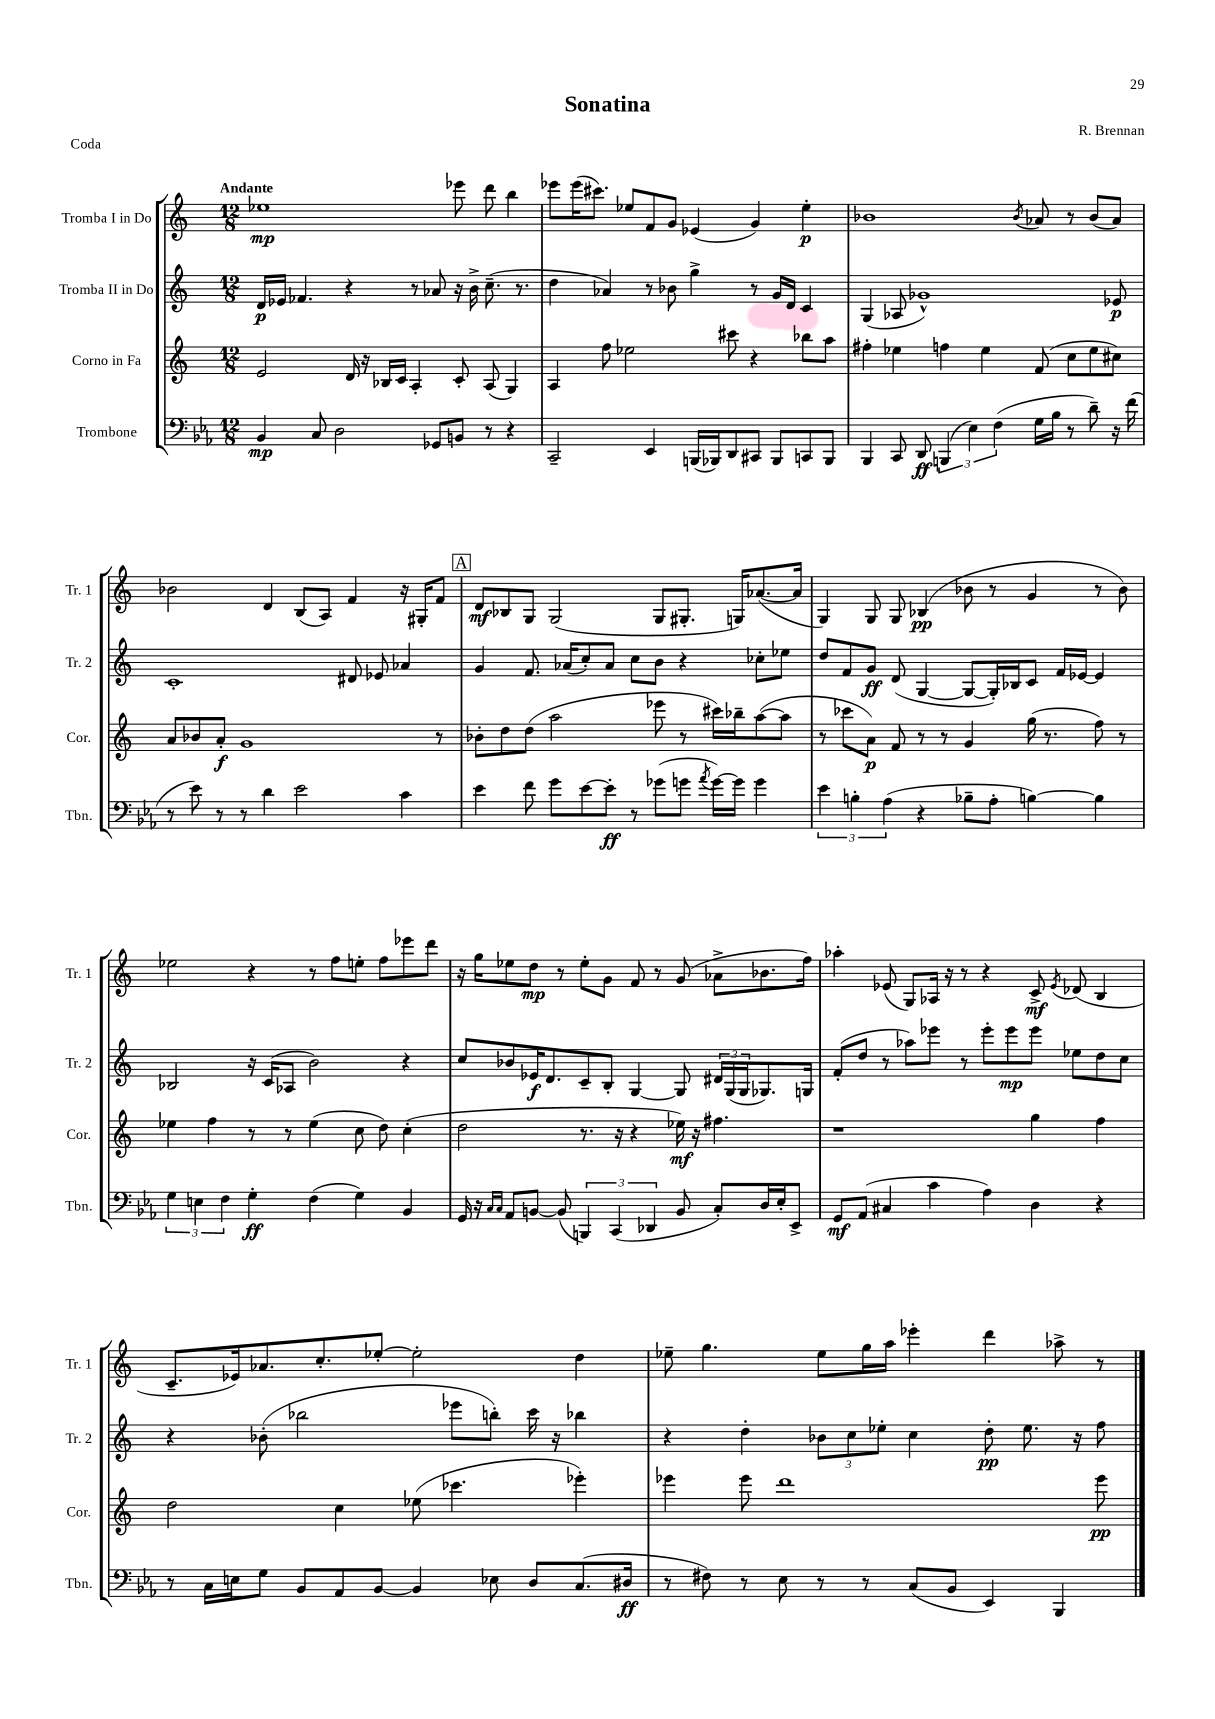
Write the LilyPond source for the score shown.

\header { title = "Sonatina" composer = "R. Brennan" piece = "Coda" }
<<
\new StaffGroup <<
\new Staff = "s0" \with { instrumentName = "Tromba I in Do" shortInstrumentName = "Tr. 1" } {
    \clef treble \key c \major \numericTimeSignature \time 12/8 \tempo "Andante"
    ees''1\mp ees'''8 d'''8 b''4 |
    ees'''8 ees'''16( cis'''8.) ees''8 f'8 g'8 ees'4( g'4) ees''4-.\p |
    bes'1 \acciaccatura { bes'8 } aes'8 r8 bes'8( aes'8) |
    bes'2 d'4 b8( a8) f'4 r16 gis16-. f'8 |
    \mark \markup { \box "A" } d'8\mf bes8 g8 g2( g8 gis8.-. g16) aes'8.~( aes'16 |
    g4) g8 g8 bes4\pp( bes'8 r8 g'4 r8 bes'8) |
    ees''2 r4 r8 f''8 e''8-. f''8 ees'''8 d'''8 |
    r16 g''16 ees''8 d''8\mp r8 ees''8-. g'8 f'8 r8 g'8( aes'8-> bes'8. f''16) |
    aes''4-. ees'8( g8) aes16 r16 r8 r4 c'8->\mf \acciaccatura { ees'8 } des'8( b4 |
    c'8.-- ees'16) aes'8. c''8.-. ees''8~-. ees''2-. d''4 |
    ees''8-- g''4. ees''8 g''16 a''16 ees'''4-. d'''4 aes''8-> r8 \bar "|." |
}
\new Staff = "s1" \with { instrumentName = "Tromba II in Do" shortInstrumentName = "Tr. 2" } {
    \clef treble \key c \major \numericTimeSignature \time 12/8
    d'16\p ees'16 fes'4. r4 r8 aes'8 r16 b'16-> c''8.--( r8. |
    d''4 aes'4) r8 bes'8 g''4-> r8 g'16 d'16 c'4 |
    g4( aes8 ges'1-^) ees'8\p |
    c'1-. dis'8 ees'8 aes'4 |
    \mark \markup { \box "A" } g'4 f'8. aes'16( c''8-.) aes'8 c''8 b'8 r4 ces''8-. ees''8 |
    d''8 f'8 g'8\ff d'8( g4~ g8~ g16-.) bes16 c'8 f'16 ees'16~ ees'4 |
    bes2 r16 c'16( aes8 b'2) r4 |
    c''8 bes'8 ees'16\f d'8. c'8-- b8-. g4~ g8 \tuplet 3/2 { dis'16 g16( g16 } ges8.) g16 |
    f'8-.( d''8 r8 aes''8) ees'''8 r8 ees'''8-. ees'''8\mp ees'''8 ees''8 d''8 c''8 |
    r4 bes'8-.( bes''2 ees'''8 b''8-.) c'''16 r16 bes''4 |
    r4 d''4-. \tuplet 3/2 { bes'8 c''8 ees''8-. } c''4 d''8-.\pp ees''8. r16 f''8 \bar "|." |
}
\new Staff = "s2" \with { instrumentName = "Corno in Fa" shortInstrumentName = "Cor." } {
    \clef treble \key c \major \numericTimeSignature \time 12/8
    e'2 d'16 r16 bes16 c'16 a4-. c'8-. a8( g4) |
    a4 f''8 ees''2 cis'''8 r4 bes''8 a''8 |
    fis''4-. ees''4 f''4 ees''4 f'8( c''8 ees''8 cis''8) |
    a'8 bes'8 a'8-.\f g'1 r8 |
    \mark \markup { \box "A" } bes'8-. d''8 d''8( a''2 ees'''8 r8 cis'''16) bes''16-- a''8~( a''8 |
    r8 ces'''8 a'8\p) f'8 r8 r8 g'4 g''16( r8. f''8) r8 |
    ees''4 f''4 r8 r8 ees''4( c''8 d''8) c''4-.( |
    d''2 r8. r16 r4 ees''16\mf) r16 fis''4. |
    r1 g''4 f''4 |
    d''2 c''4 ees''8( ces'''4. ees'''4-.) |
    ees'''4 ees'''8 d'''1 ees'''8\pp \bar "|." |
}
\new Staff = "s3" \with { instrumentName = "Trombone" shortInstrumentName = "Tbn." } {
    \clef bass \key ees \major \numericTimeSignature \time 12/8
    bes,4\mp c8 d2 ges,8 b,8 r8 r4 |
    c,2-- ees,4 b,,16( bes,,16) d,8 cis,8 bes,,8 c,8 bes,,8 |
    bes,,4 c,8 d,8\ff \tuplet 3/2 { b,,4( ees4) f4( } g16 bes16 r8 d'8--) r16 f'16( |
    r8 ees'8) r8 r8 d'4 ees'2 c'4 |
    \mark \markup { \box "A" } ees'4 f'8 g'8 ees'8~ ees'8-.\ff r8 ges'8( g'8 \acciaccatura { aes'8 } g'16~) g'16 g'4 |
    \tuplet 3/2 { ees'4 b4-. aes4( } r4 bes8-- aes8-. b4~) b4 |
    \tuplet 3/2 { g4 e4 f4 } g4-.\ff f4( g4) bes,4 |
    g,16 r16 \grace { c16 c16 } aes,8 b,8~ b,8( \tuplet 3/2 { b,,4) c,4( des,4 } b,8 c8-.) d16 ees16-. ees,8-> |
    g,8\mf aes,8( cis4 c'4 aes4) d4 r4 |
    r8 c16 e16 g8 bes,8 aes,8 bes,8~ bes,4 ees8 d8 c8.( dis16\ff |
    r8 fis8) r8 ees8 r8 r8 c8( bes,8 ees,4) bes,,4 \bar "|." |
}
>>
>>
\layout { \context { \Score \remove "Bar_number_engraver" } }
